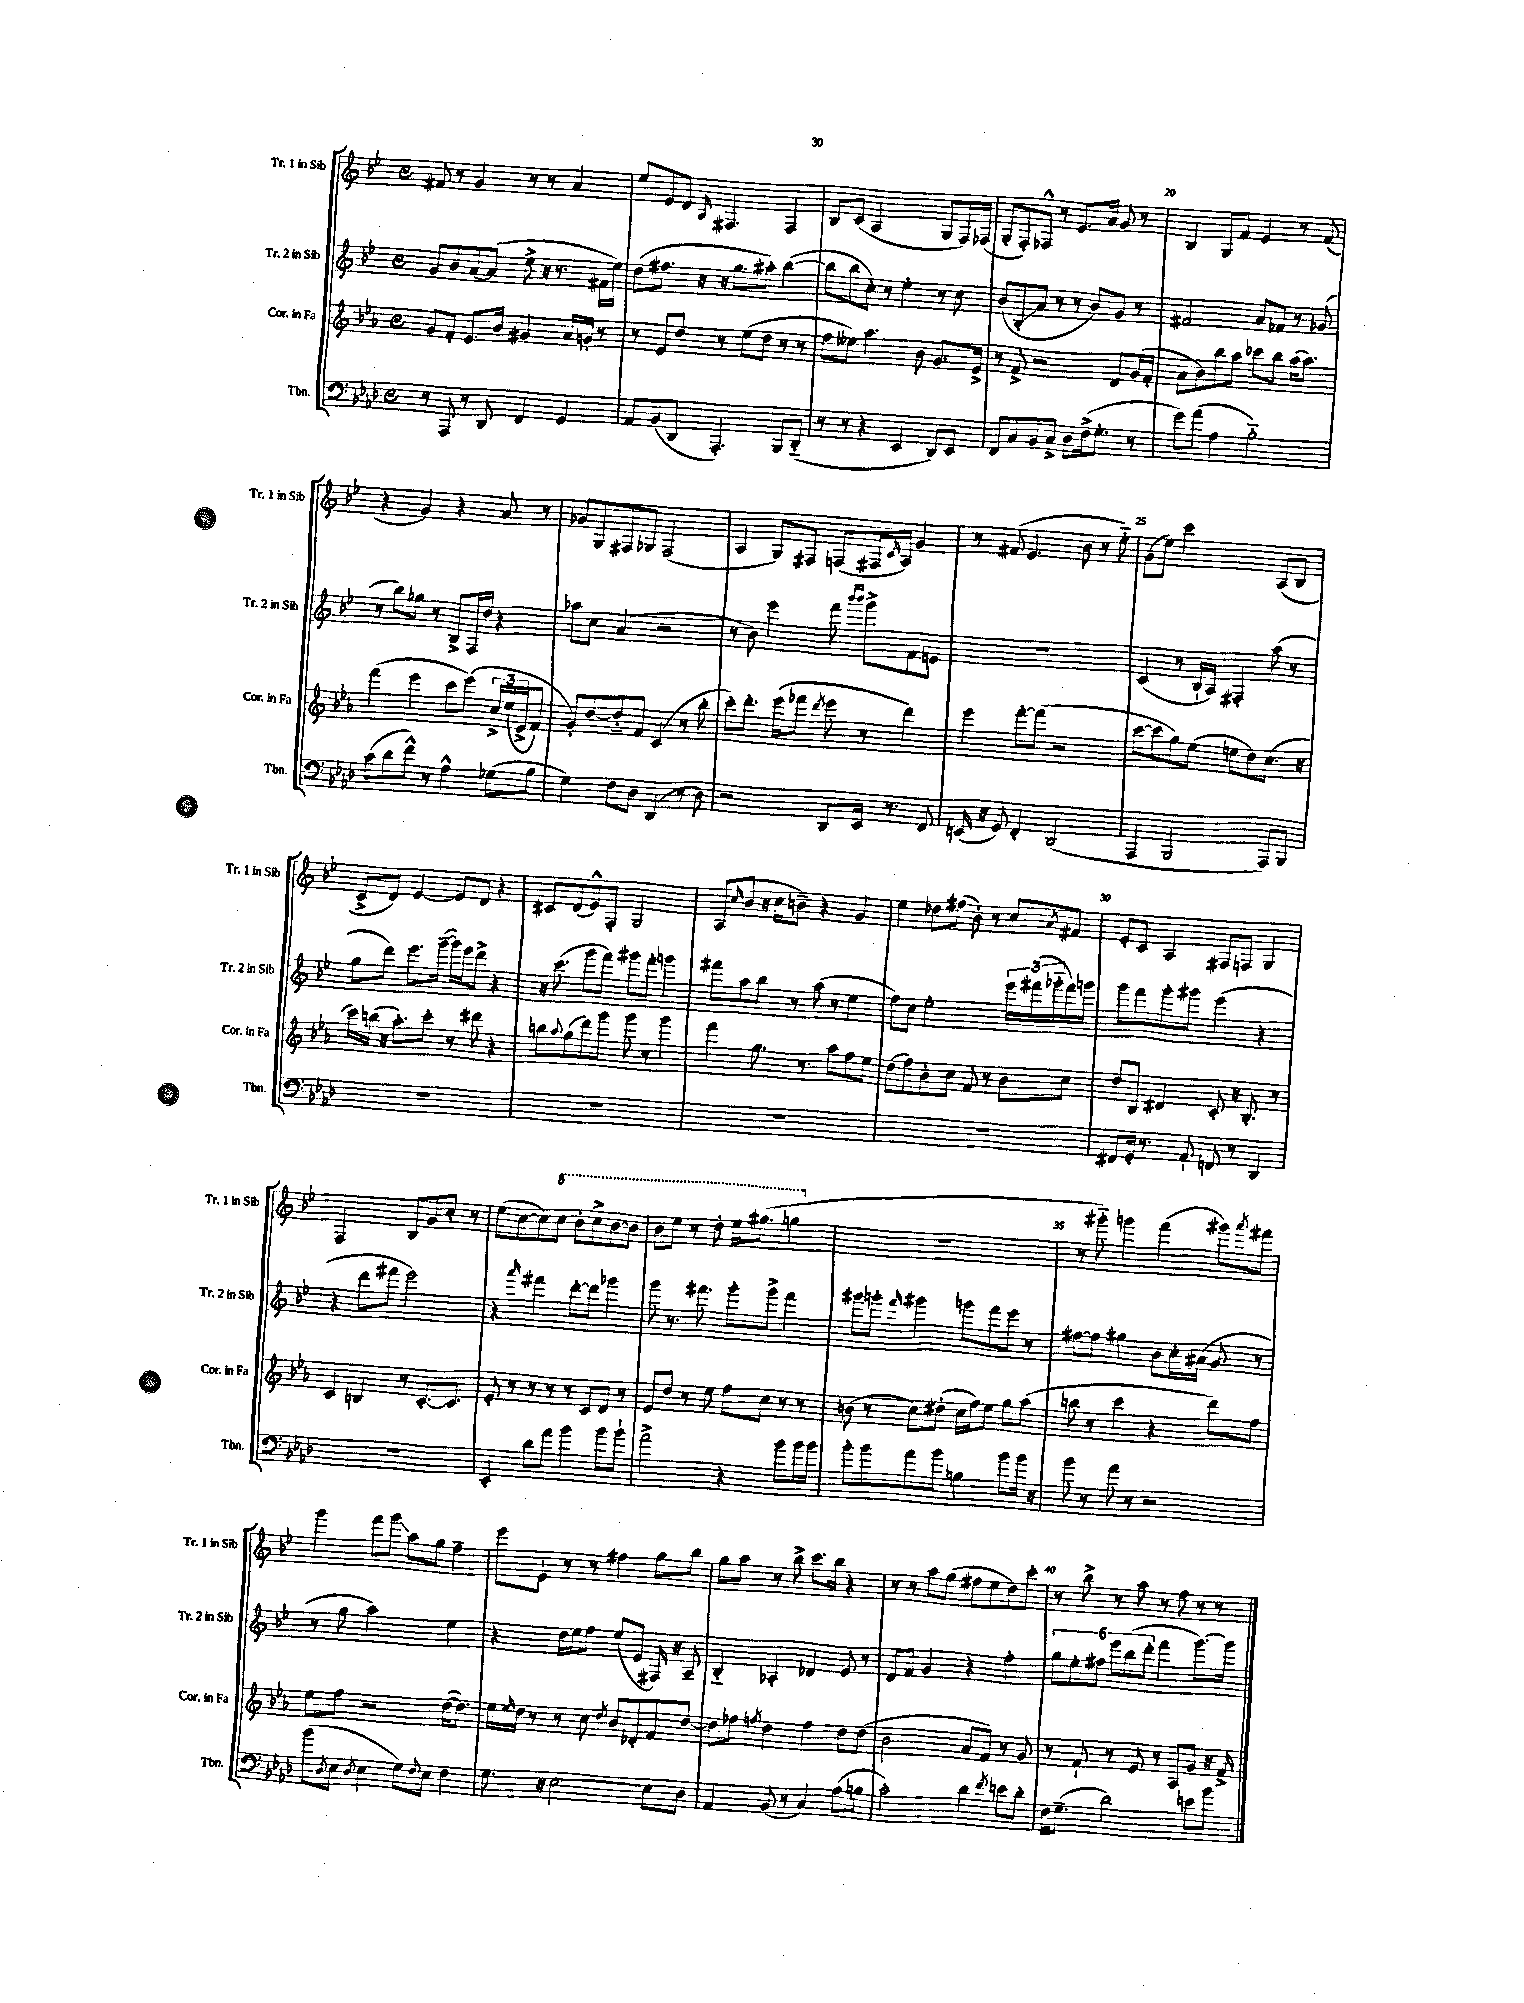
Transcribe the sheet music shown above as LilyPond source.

<<
\new StaffGroup <<
\new Staff = "s0" \with { instrumentName = "Tr. 1 in Sib" shortInstrumentName = "Tr. 1 in Sib" } {
    \clef treble \key bes \major \defaultTimeSignature \time 4/4
    fis'8 r8 g'4 r8 r8 a'4 |
    ees''8 ees'8 d'8 \grace { a16 } fis4. fis4 |
    bes8 c'8( a2 g8 f16) fes16( |
    g8-. f8-.) fes8-^ r8 ees'8. a'16 g'8 r8 |
    bes4 g8 f'8 ees'4 r8 f'8( |
    r4 g'4) r4 a'8 r8 |
    ges'8 g8 fis8 ges8 fis2( |
    a4 g8) fis8 f8( fis16 \grace { c'16 } a16) g'4 |
    r8 fis'8( ees'4. bes'8 r8 ees''8-_) |
    g'8( ees''8) c'''2 a8( bes8 |
    c'8-> d'8) ees'4~ ees'8 d'8 r4 |
    cis'8 d'8( ees'8-^) f8-. g2 |
    a8( \grace { c''16 } bes'8 r16 c''16 b'8--) r4 g'4 |
    ees''4 des''8 fis''8( bes'8-.) r8 c''8 \acciaccatura { a'8 } fis'8 |
    ees'8-. c'8 a4 fis8 f8 g4 |
    f2 bes8 g'8 c''8-. r8 |
    ees''8( c''8~ c''8) \ottava #1 c'''8 bes''8-. c'''8-> bes''8~ bes''8 |
    bes''8 ees'''8 r8 d'''8-. ees'''16 gis'''8.( g'''4 \ottava #0 |
    R1 |
    r8 gis'''8-_) g'''4 f'''4( gis'''8) \acciaccatura { a'''8 } fis'''8 |
    g'''4 f'''8 g'''8\glissando a''8 g''8 f''4-- |
    ees'''8 ees'8-! r8 r8 fis''4 g''8 bes''8 |
    g''8 a''8 r8 bes''8-> c'''8. bes''16 r4 |
    r8 r8 a''8 g''8( fis''8 ees''8 d''8) c'''8-. |
    r8 bes''8-> r8 a''8 r8 f''8 r8 r8 \bar "|." |
}
\new Staff = "s1" \with { instrumentName = "Tr. 2 in Sib" shortInstrumentName = "Tr. 2 in Sib" } {
    \clef treble \key bes \major \defaultTimeSignature \time 4/4
    g'8 bes'8 a'8~ a'8( ees''8-> r16 r8. fis'16 ees''16) |
    d''8( fis''8. r16 r16 g''8. ais''8-.) bes''4~( |
    bes''8 bes''8 c''8-.) r8 ees''4-. r8 c''8 |
    bes'8( bes8-.\glissando a'8 r8 r8 bes'8) g'8 r8 |
    fis'2 a'8 fes'8 r8 ges'8( |
    r8 bes''8) ges''8 r8 bes8-> f16 d''16 r4 |
    aes''8 c''8 a'4( r2 |
    r8 bes'8) ees'''4 f'''8 \grace { bes'''16 bes'''16 } g'''8-> f'8 e'8 |
    R1 |
    c'4( r8 bes16-! a16) fis4-. a''8( r8 |
    g''8 d'''8) ees'''8. g'''16~--( g'''16) ees'''16 d'''8-> r4 |
    r16 c'''8.( g'''8 f'''8) gis'''8 f'''8-. g'''4 |
    fis'''8 a''8 bes''8 r8 a''8( r8 ees''4 |
    f''8) c''8 ees''2-. \tuplet 3/2 { ees'''16 fis'''16( ges'''16-_ } fis'''16) g'''16 |
    g'''8 f'''8 g'''8-. gis'''8 ees'''4( r4 |
    r4 d'''8 fis'''8 ees'''2) |
    r4 \grace { a'''16 } fis'''4 d'''8~-. d'''8 ges'''4 |
    g'''8 r8. fis'''8. g'''8-. g'''8-> fis'''4 |
    gis'''8 g'''8-. \grace { f'''16 } gis'''4 g'''8 f'''8 ees'''8 r8 |
    fis''8~ fis''8 gis''4 bes'8 c''16-. ais'16( g'8 r8 |
    r8 g''8 a''2) ees''4 |
    r4 d''16 ees''16 f''8 ees''8( ees'8 fis16) r16 a8-- |
    bes4-_ aes4-. des'4 ees'8 r8 |
    d'8 f'8 g'4 r4 f''4-. |
    \tuplet 6/4 { g''8 ees''8-. fis''8 ees'''8 bes''8( d'''8-. } f'''4 g'''8.~) g'''16 \bar "|." |
}
\new Staff = "s2" \with { instrumentName = "Cor. in Fa" shortInstrumentName = "Cor. in Fa" } {
    \clef treble \key ees \major \defaultTimeSignature \time 4/4
    g'8 f'8-. ees'8. bes'16 gis'4 aes'16 g'16-. r8 |
    r8 ees'8 d''8 r8 ees''8( d''8 r8 r8 |
    f''8 eeses''8) aes''4. bes'8 g'8. ees'16-> |
    r8 f'8-> r2 d'8 g'16( f'16-. |
    aes'8 bes'8) bes''8 aes''8 ces'''8 bes''8 aes''16( aes''8.) |
    f'''4( ees'''4 c'''8 ees'''8)\( \tuplet 3/2 { c''16-> ees''16( ees'16-> } f'8) |
    g'8-.\) d''8~ d''8-_ f'8 c'4( r8 bes''8-. |
    c'''8-.) d'''8.-. ees'''16( fes'''8 \acciaccatura { d'''8 } ees'''8 r8 d'''4) |
    ees'''4 f'''8~-. f'''8( r2 |
    c'''8~ c'''8 g''8) ees''8( e''8 d''8) c''8.( r16 |
    c'''16) b''16( r16 aes''8.-.) c'''8-. r8 dis'''8 r4 |
    b''8 \appoggiatura { aes''8 } g''8( d'''8) g'''8 g'''8 r8 g'''4 |
    f'''4 g''8. r8. aes''8 f''8 ees''8 |
    d''8( f''8) bes'8-. c''8 f'8 r8 bes'8 c''8 |
    d''8 bes8 dis'4 c'8-. r16 bes8.-. r8 |
    c'4 b4 r8 c'8.~-. c'8. |
    ees'8-. r8 r8 r8 r8 c'8 d'8 r8 |
    ees'8 d''8 r8 ees''8 f''8 c''8 r8 r8 |
    b'8( r8 c''8) dis''8-.( c''16 f''16) ees''8 g''8 aes''8( |
    b''8 r8 c'''4 r4 d'''8) f''8 |
    ees''8 f''8 r2 d''16~( d''8.) |
    ees''16 \grace { ees''16 } d''16 r8 r8 c''8 \acciaccatura { d''8 } bes'8 des'8-. f'8 d''8~ |
    d''8 fes''8 \acciaccatura { f''8 } d''4 f''4 d''8 d''8( |
    bes'2 aes'8 f'8) r8 g'8 |
    r8 f'8-! r8 ees'8 r8 aes8 g'8 r16 f'16-> \bar "|." |
}
\new Staff = "s3" \with { instrumentName = "Tbn." shortInstrumentName = "Tbn." } {
    \clef bass \key aes \major \defaultTimeSignature \time 4/4
    r8 aes,,8 r8 des,8 f,4 g,4 |
    aes,8 bes,8( des,8 aes,,4.-.) bes,,8 des,8-_( |
    r8 r8 r4 ees,4 des,8) ees,8 |
    f,8 c8 bes,8 c8-> des8 f16->( g8.-. r8 |
    g'8) aes'8( aes4 bes2-_) |
    c'8( des'8 f'8-^) r8 aes4-^ ges8( bes8 |
    g4) f8 des8 des,4( r8 des8) |
    r2 des,8 ees,16 r8. f,8 |
    e,16( r16 g,8) f,4-. des,2( |
    aes,,4 bes,,2 aes,,8) bes,,8 |
    R1 |
    R1 |
    R1 |
    R1 |
    fis,8 g,16-. r8. aes,8-! f,8 r8 des,4 |
    R1 |
    ees,4-. des'8 aes'8 bes'4 bes'8 bes'8-! |
    aes'2-> r4 bes'8 bes'16 bes'16 |
    bes'8-. bes'8 aes'8 bes'8 b4 bes'8 bes'16 r16 |
    bes'8 r8 aes'8 r8 r2 |
    bes'8( \acciaccatura { des8 } ees8 \acciaccatura { des8 } ees4 g8) \appoggiatura { f8 } ees8 f4 |
    g8. r16 ees2~ ees8 des8 |
    aes,4 bes,8( r8 c4) aes8( b8 |
    c'2-.) des'4 \acciaccatura { f'8 } e'8 des'8-. |
    f16 g8.--( des'2) e'8 bes'8 \bar "|." |
}
>>
>>
\layout { \context { \Score currentBarNumber = #16 \override BarNumber.break-visibility = ##(#f #t #t) barNumberVisibility = #(every-nth-bar-number-visible 5) } }
